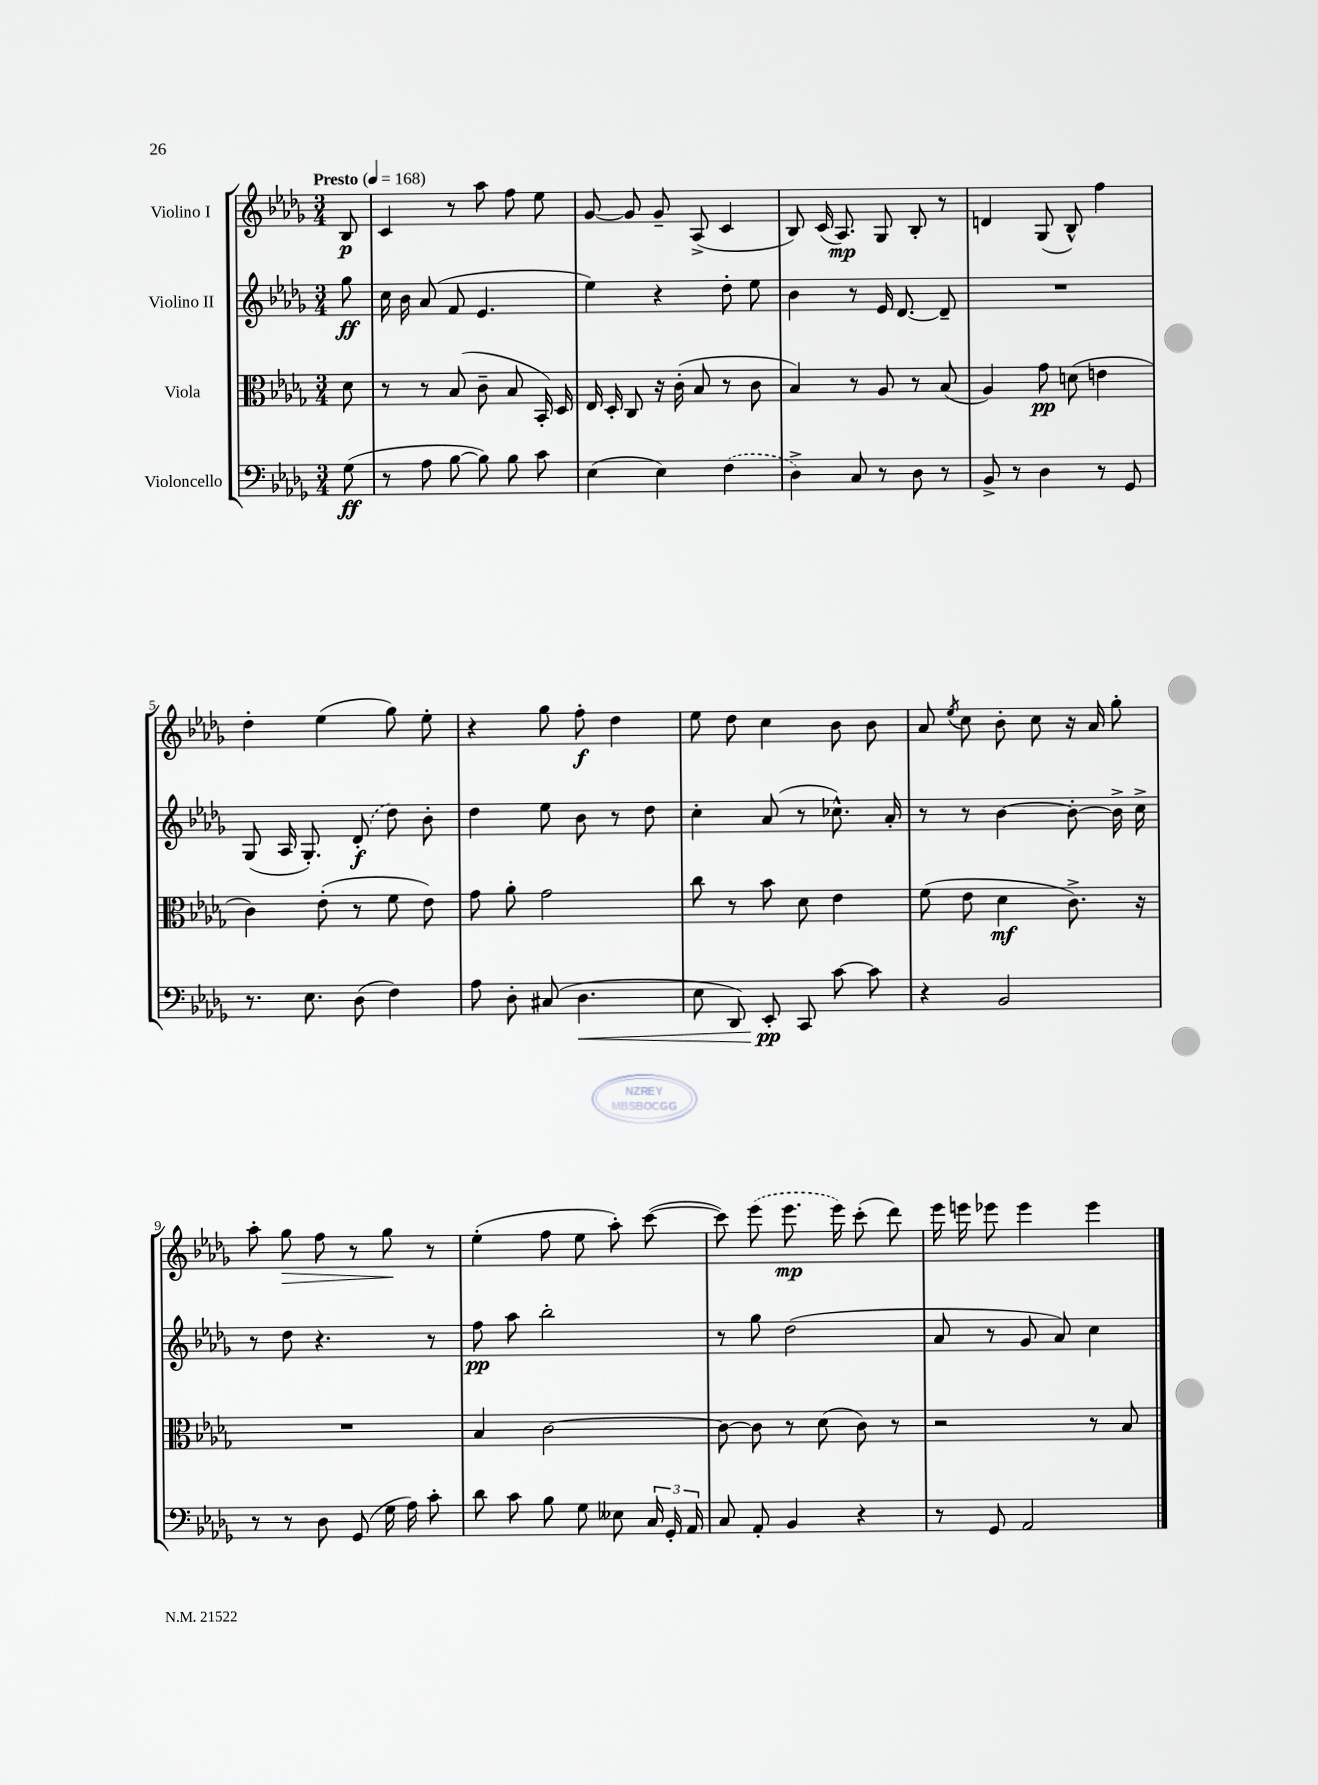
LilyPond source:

<<
\new StaffGroup <<
\new Staff = "s0" \with { instrumentName = "Violino I" } {
    \clef treble \key des \major \numericTimeSignature \time 3/4 \partial 8 \tempo "Presto" 4 = 168
    \autoBeamOff bes8\p |
    c'4 r8 aes''8 f''8 ees''8 |
    ges'8~ ges'8 ges'8-- aes8->( c'4 |
    bes8) c'16( aes8.\mp) ges8 bes8-. r8 |
    d'4 ges8( bes8-^) f''4 |
    des''4-. ees''4( ges''8) ees''8-. |
    r4 ges''8 f''8-.\f des''4 |
    ees''8 des''8 c''4 bes'8 bes'8 |
    aes'8 \acciaccatura { ees''8 } c''8 bes'8-. c''8 r16 aes'16 ges''8-. |
    aes''8-. ges''8\> f''8 r8 ges''8\! r8 |
    ees''4-.( f''8 ees''8 aes''8-.) c'''8~( |
    c'''8) \once \slurDashed ees'''8( ees'''8.\mp ees'''16) c'''8-.( des'''8) |
    ees'''16 e'''16 ees'''8 ees'''4 ees'''4 \bar "|." |
}
\new Staff = "s1" \with { instrumentName = "Violino II" } {
    \clef treble \key des \major \numericTimeSignature \time 3/4 \partial 8
    \autoBeamOff ges''8\ff |
    c''16 bes'16 aes'8( f'8 ees'4. |
    ees''4) r4 des''8-. ees''8 |
    bes'4 r8 ees'16 des'8.~ des'8-- |
    R2. |
    ges8( aes16 ges8.-.) \once \slurDashed des'8-.\f( des''8) bes'8-. |
    des''4 ees''8 bes'8 r8 des''8 |
    c''4-. aes'8( r8 ces''8.-^) aes'16-. |
    r8 r8 bes'4~ bes'8~-. bes'16-> c''16-> |
    r8 des''8 r4. r8 |
    f''8\pp aes''8 bes''2-. |
    r8 ges''8 des''2( |
    aes'8 r8 ges'8 aes'8) c''4 \bar "|." |
}
\new Staff = "s2" \with { instrumentName = "Viola" } {
    \clef alto \key des \major \numericTimeSignature \time 3/4 \partial 8
    \autoBeamOff des'8 |
    r8 r8 bes8( c'8-- bes8 bes,16-.) des16 |
    ees16 des16-. c8 r16 c'16-.( bes8 r8 c'8 |
    bes4) r8 aes8 r8 bes8( |
    aes4) ges'8\pp d'8( e'4 |
    c'4) ees'8-.( r8 f'8 ees'8) |
    ges'8 aes'8-. ges'2 |
    c''8 r8 bes'8 des'8 ees'4 |
    f'8( ees'8 des'4\mf c'8.->) r16 |
    R2. |
    bes4 c'2~ |
    c'8~ c'8 r8 des'8( c'8) r8 |
    r2 r8 bes8 \bar "|." |
}
\new Staff = "s3" \with { instrumentName = "Violoncello" } {
    \clef bass \key des \major \numericTimeSignature \time 3/4 \partial 8
    \autoBeamOff ges8\ff( |
    r8 aes8 bes8~ bes8) bes8 c'8 |
    ees4( ees4) \once \slurDashed f4( |
    des4->) c8 r8 des8 r8 |
    bes,8-> r8 des4 r8 ges,8 |
    r8. ees8. des8( f4) |
    aes8 des8-. cis8( des4.\< |
    ees8 des,8) ees,8-.\pp\! c,8 c'8~ c'8 |
    r4 bes,2 |
    r8 r8 des8 ges,8( ges16 aes16) c'8-. |
    des'8 c'8 bes8 ges8 eeses8 \tuplet 3/2 { c16 ges,16-. aes,16 } |
    c8 aes,8-. bes,4 r4 |
    r8 ges,8 aes,2 \bar "|." |
}
>>
>>
